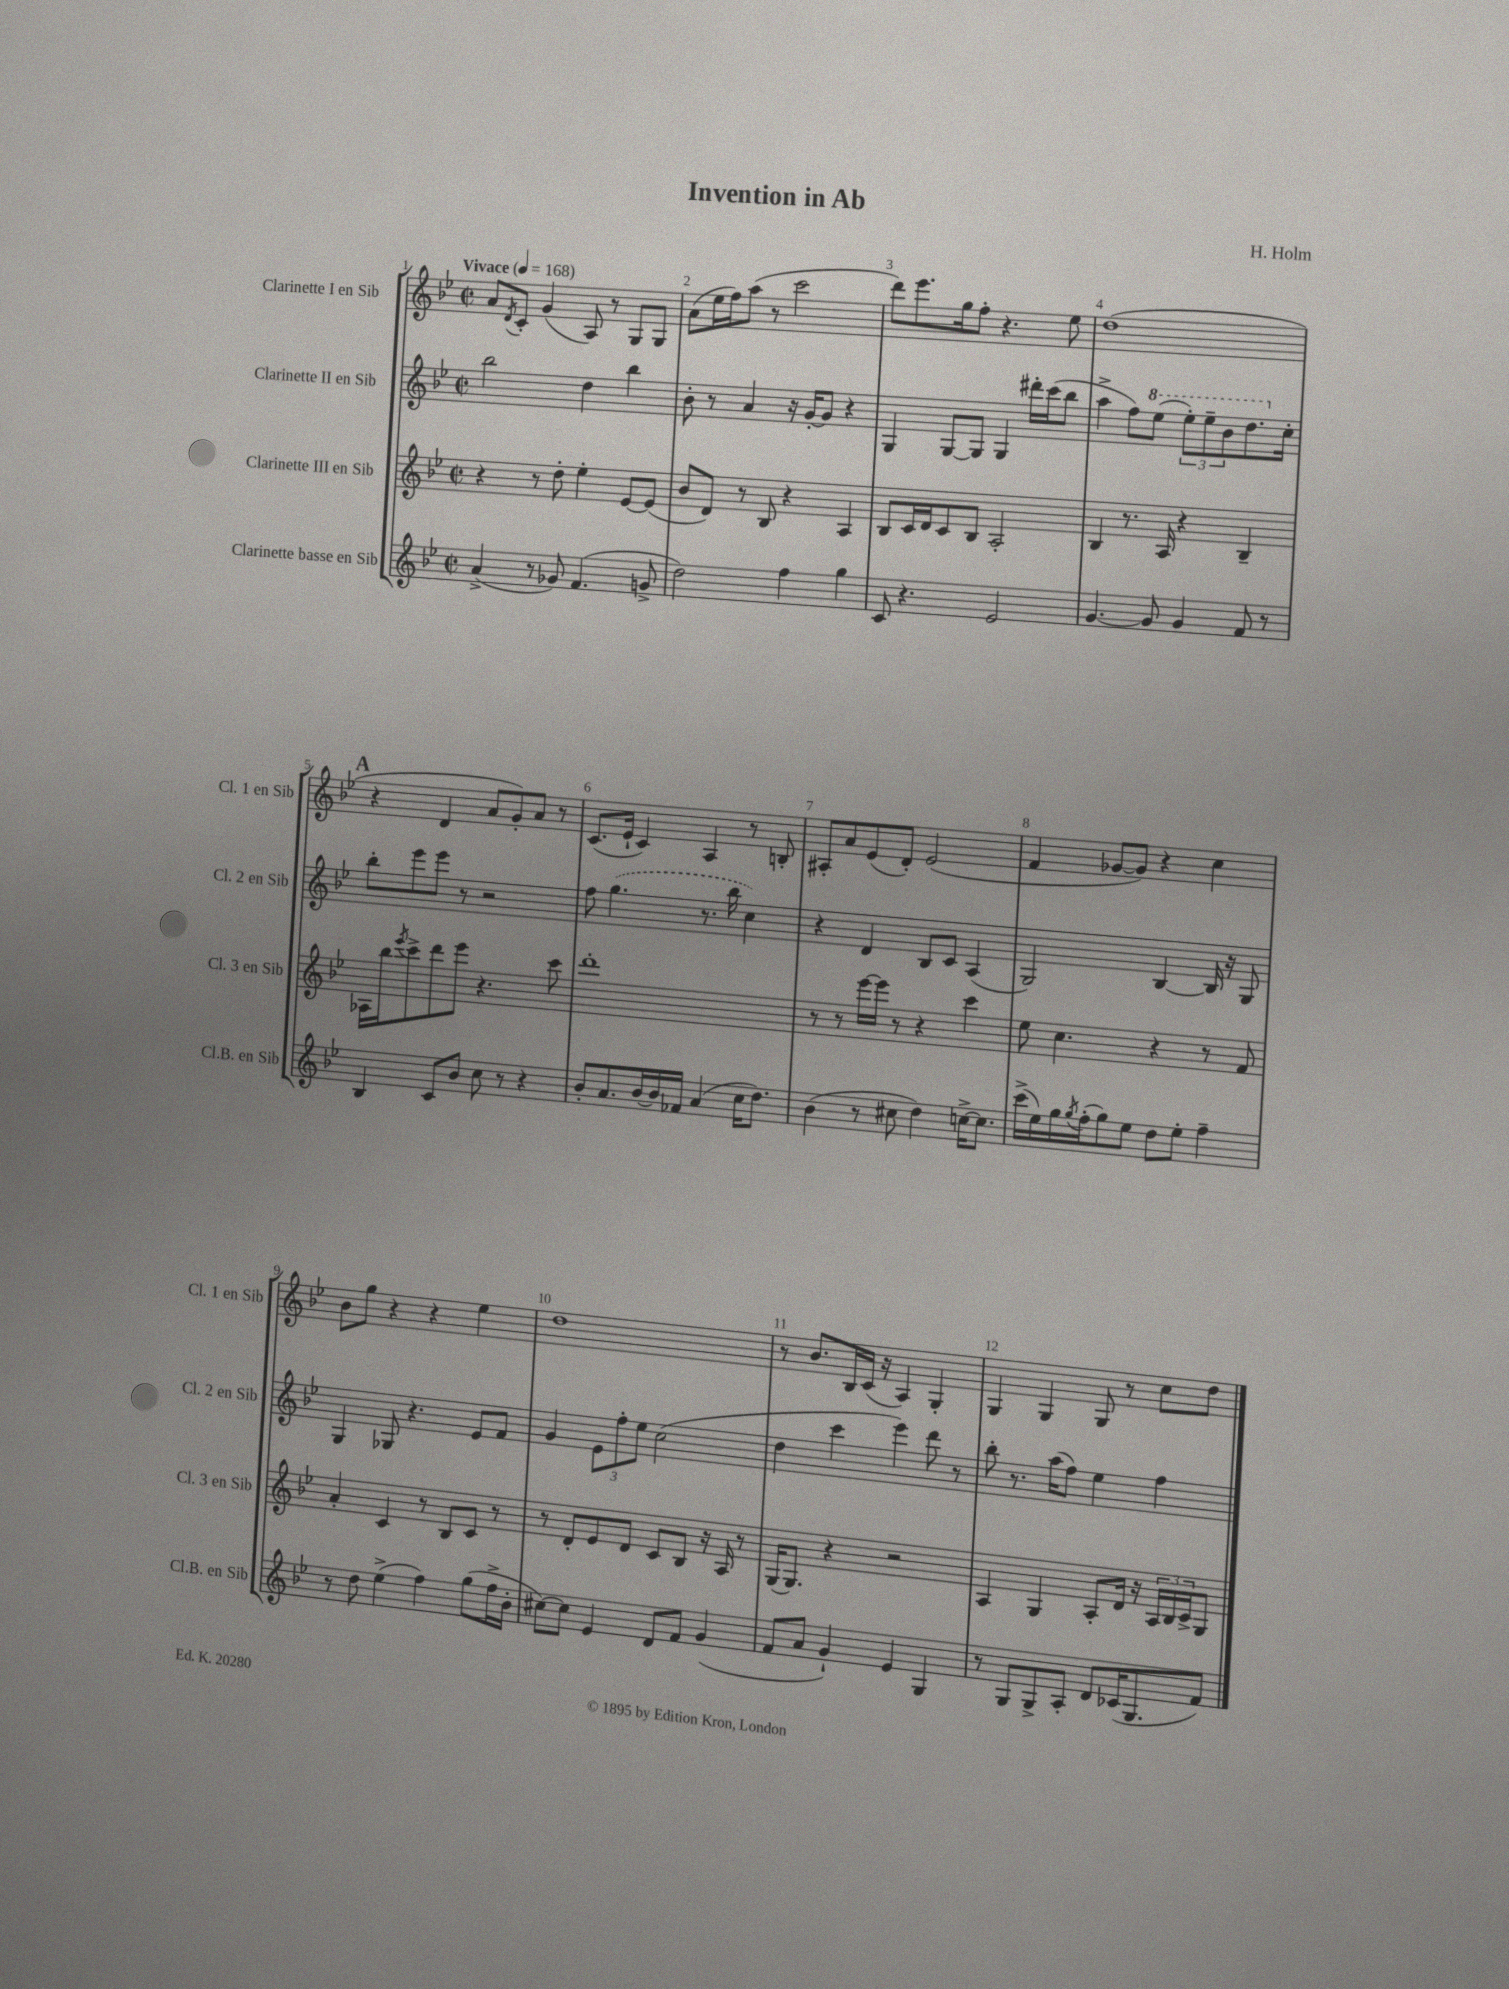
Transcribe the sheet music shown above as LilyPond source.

\header { title = "Invention in Ab" composer = "H. Holm" }
<<
\new StaffGroup <<
\new Staff = "s0" \with { instrumentName = "Clarinette I en Sib" shortInstrumentName = "Cl. 1 en Sib" } {
    \clef treble \key bes \major \defaultTimeSignature \time 2/2 \tempo "Vivace" 4 = 168
    a'8 \acciaccatura { d'8 } c'8-. g'4( a8) r8 g8 g8 |
    a'8( ees''16 f''16) a''8( r8 c'''2 |
    d'''8) ees'''8. g''16 f''8-. r4. ees''8 |
    d''1( |
    \mark \markup { \bold "A" } r4 d'4 a'8 g'8-.) a'8 r8 |
    c'8.( ees'16-! c'4) a4 r8 b8-. |
    ais8-. a'8 ees'8( d'8-.) ees'2( |
    f'4 ges'8~ ges'8) r4 c''4 |
    bes'8 g''8 r4 r4 ees''4 |
    d''1 |
    r8 bes'8. bes16 c'16( r16 a4) g4-. |
    g4 g4 g8 r8 c''8 d''8 \bar "|." |
}
\new Staff = "s1" \with { instrumentName = "Clarinette II en Sib" shortInstrumentName = "Cl. 2 en Sib" } {
    \clef treble \key bes \major \defaultTimeSignature \time 2/2
    bes''2 d''4 bes''4 |
    bes'8-. r8 a'4 r16 g'16~-. g'8 r4 |
    g4 g8~ g8 g4 dis'''16-. c'''16( bes''8 |
    a''4-> f''8) \ottava #1 ees'''8( \tuplet 3/2 { ees'''8-.) ees'''8-- bes''8 } d'''8. \ottava #0 c''16-. |
    \mark \markup { \bold "A" } bes''8-. ees'''8 ees'''8 r8 r2 |
    f''8 \once \slurDashed g''4.( r8. bes''16 c''4) |
    r4 d'4 bes8 c'8 a4( |
    g2) bes4~ bes16 r16 g8 |
    g4 ges8 r4. ees'8 f'8 |
    g'4 \tuplet 3/2 { ees'8 f''8-. ees''8 } c''2( |
    d''4 c'''4 ees'''4) d'''8 r8 |
    bes''8-. r8. a''16( f''8) ees''4 f''4 \bar "|." |
}
\new Staff = "s2" \with { instrumentName = "Clarinette III en Sib" shortInstrumentName = "Cl. 3 en Sib" } {
    \clef treble \key bes \major \defaultTimeSignature \time 2/2
    r4 r8 d''8-. ees''4-. ees'8~ ees'8( |
    bes'8 d'8) r8 bes8 r4 a4 |
    bes8 c'16 d'16 c'8 bes8 a2-. |
    bes4 r8. a16 r4 bes4-- |
    \mark \markup { \bold "A" } aes16 bes''16 \acciaccatura { ees'''8 } c'''8-> d'''8 ees'''8 r4. c'''8 |
    d'''1-. |
    r8 r8 ees'''16~ ees'''16 r8 r4 c'''4 |
    ees''8 c''4. r4 r8 f'8 |
    a'4-. c'4 r8 bes8 c'8 r8 |
    r8 d'8-. ees'8 d'8 c'8 bes8 r16 a16 r8 |
    g16( g8.) r4 r2 |
    a4 g4 a8-. d'16 r16 \tuplet 3/2 { a16 bes16 c'16-> } g8 \bar "|." |
}
\new Staff = "s3" \with { instrumentName = "Clarinette basse en Sib" shortInstrumentName = "Cl.B. en Sib" } {
    \clef treble \key bes \major \defaultTimeSignature \time 2/2
    a'4->( r8 ges'8) f'4.( g'8-> |
    d''2) f''4 g''4 |
    c'8 r4. ees'2 |
    g'4.~ g'8 g'4 f'8 r8 |
    \mark \markup { \bold "A" } bes4 c'8 bes'8 c''8 r8 r4 |
    bes'8-. a'8. bes'16~ bes'16 fes'16 a'4( c''16 d''8.) |
    bes'4( r8 cis''8 d''4) c''16~-> c''8. |
    c'''16->( ees''16) g''16 \acciaccatura { g''8 } f''16-.( g''8) ees''8 d''8 ees''8-. f''4-- |
    r8 d''8 ees''4->( f''4) g''8( f''16-> bes'16-. |
    cis''8~) cis''8 ees'4 d'8 f'8 g'4( |
    f'8 a'8 g'4-!) ees'4 g4 |
    r8 g8 g8-> a8-. d'8 ces'16( g8. f'8) \bar "|." |
}
>>
>>
\layout { \context { \Score \override BarNumber.break-visibility = ##(#f #t #t) barNumberVisibility = #all-bar-numbers-visible } }
